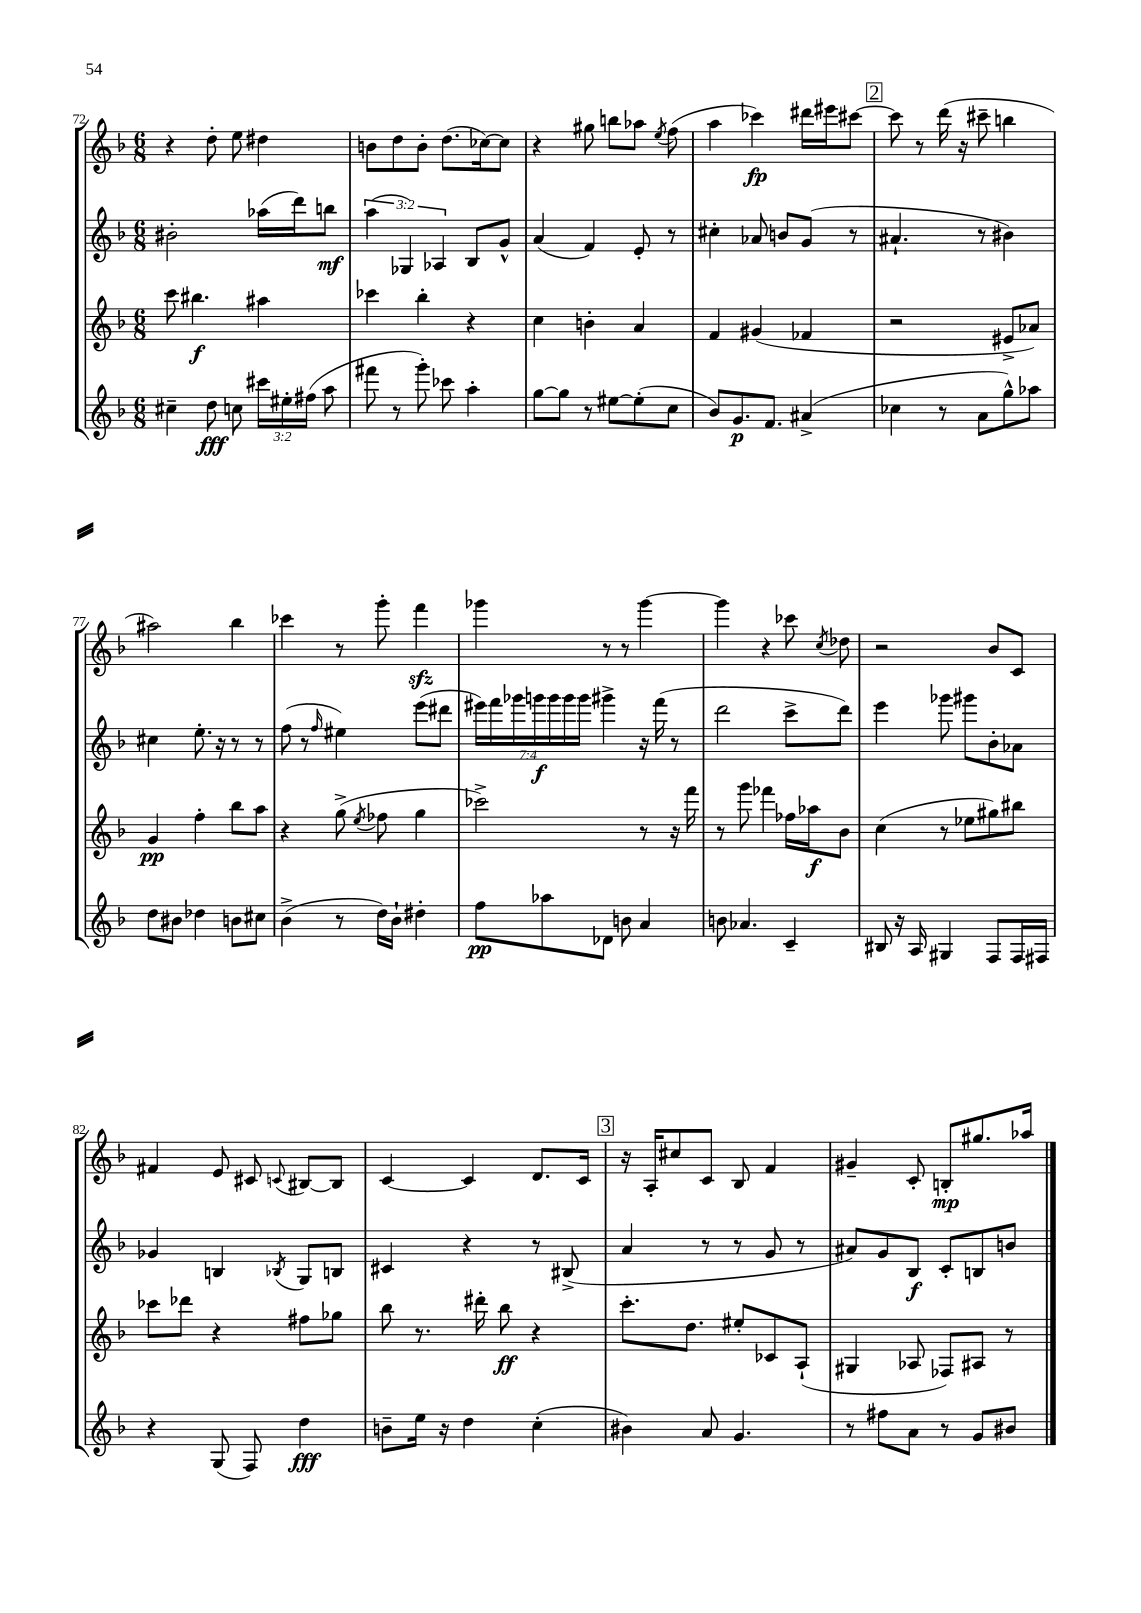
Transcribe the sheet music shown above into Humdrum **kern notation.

**kern	**kern	**kern	**kern
*staff4	*staff3	*staff2	*staff1
*clefG2	*clefG2	*clefG2	*clefG2
*k[b-]	*k[b-]	*k[b-]	*k[b-]
*M6/8	*M6/8	*M6/8	*M6/8
4cc#~	8ccc	2b#'	4r
.	4.bb#	.	.
8dd	.	.	8dd'
8cc	.	.	8ee
24ccc#	4aa#	(16aa-	4dd#
24ee#'	.	.	.
.	.	16ddd)	.
(24ff#	.	.	.
8aa	.	8bb	.
=	=	=	=
8fff#	4ccc-	(6aa	8b
8r	.	.	8dd
.	.	6G-)	.
8ggg')	4bb-'	.	8b'
.	.	6A-	.
8ccc-	.	.	(8.dd
4aa'	4r	8B-	.
.	.	.	[16cc-)
.	.	8g^^	8cc-]
=	=	=	=
[8gg	4cc	(4a	4r
8gg]	.	.	.
8r	4b'	4f)	8gg#
[8ee#	.	.	8bb
(8ee#']	4a	8e'	8aa-
.	.	.	8qee
8cc	.	8r	(8ff
=	=	=	=
8b-)	4f	4cc#'	4aa
8.g	.	.	.
.	(4g#	8a-	4ccc-)
8.f	.	.	.
.	.	8b	.
(4a#^	4f-	(8g	16ddd#
.	.	.	16eee#
.	.	8r	[8ccc#
=	=	=	=
4cc-	2r	4.a#`	8ccc#]
.	.	.	8r
8r	.	.	(16ddd
.	.	.	16r
8a	.	8r	8ccc#~
8gg^^)	8e#^	4b#)	4bb
8aa-	8a-)	.	.
=	=	=	=
8dd	4g	4cc#	2aa#)
8b#	.	.	.
4dd-	4ff'	8.ee'	.
.	.	16r	.
8b	8bb-	8r	4bb-
8cc#	8aa	8r	.
=	=	=	=
(4b-^	4r	(8ff	4ccc-
.	.	8r	.
.	.	16qqff	.
8r	(8gg^	4ee#)	8r
.	8qee	.	.
16dd)	8ff-	.	8ggg'
16b-`	.	.	.
4dd#'	4gg	(8eee	4fff
.	.	8ddd#	.
=	=	=	=
8ff	2ccc-^)	28eee#)	4ggg-
.	.	28fff	.
.	.	28ggg-	.
.	.	28ggg	.
8aa-	.	.	.
.	.	28ggg	.
.	.	28ggg	.
.	.	28ggg	.
8d-	.	4ggg#^	8r
8b	.	.	8r
4a	8r	16r	[4ggg-
.	.	(16fff	.
.	16r	8r	.
.	16fff	.	.
=	=	=	=
8b	8r	2ddd	4ggg-]
4.a-	8ggg	.	.
.	4fff-	.	4r
4c~	16ff-	8ccc^	8ccc-
.	16aa-	.	.
.	.	.	8qcc
.	8b-	8ddd)	8dd-
=	=	=	=
8B#	(4cc	4eee	2r
16r	.	.	.
16A	.	.	.
4G#	8r	8ggg-	.
.	8ee-	8ggg#	.
8F	8gg#)	8b-'	8b-
16F	8bb#	8a-	8c
16F#	.	.	.
=	=	=	=
4r	8ccc-	4g-	4f#
.	8ddd-	.	.
(8G	4r	4B	8e
8F)	.	.	8c#
.	.	8qB-	8qqc
4dd	8ff#	8G	[8B#
.	8gg-	8B	8B#]
=	=	=	=
8b~	8bb-	4c#	[4c
16ee	8.r	.	.
16r	.	.	.
4dd	.	4r	4c]
.	16ddd#'	.	.
.	8bb-	.	.
(4cc'	4r	8r	8.d
.	.	(8B#^	.
.	.	.	16c
=	=	=	=
4b#)	8.ccc'	4a	16r
.	.	.	16A'
.	.	.	8cc#
.	8.dd	.	.
8a	.	8r	8c
4.g	8ee#'	8r	8B-
.	8c-	8g	4f
.	(8A`	8r	.
=	=	=	=
8r	4G#	8a#)	4g#~
8ff#	.	8g	.
8a	8A-	8B-	8c'
8r	8F-)	8c'	8B'
8g	8A#	8B	8.gg#
8b#	8r	8b	.
.	.	.	16aa-
==	==	==	==
*-	*-	*-	*-
